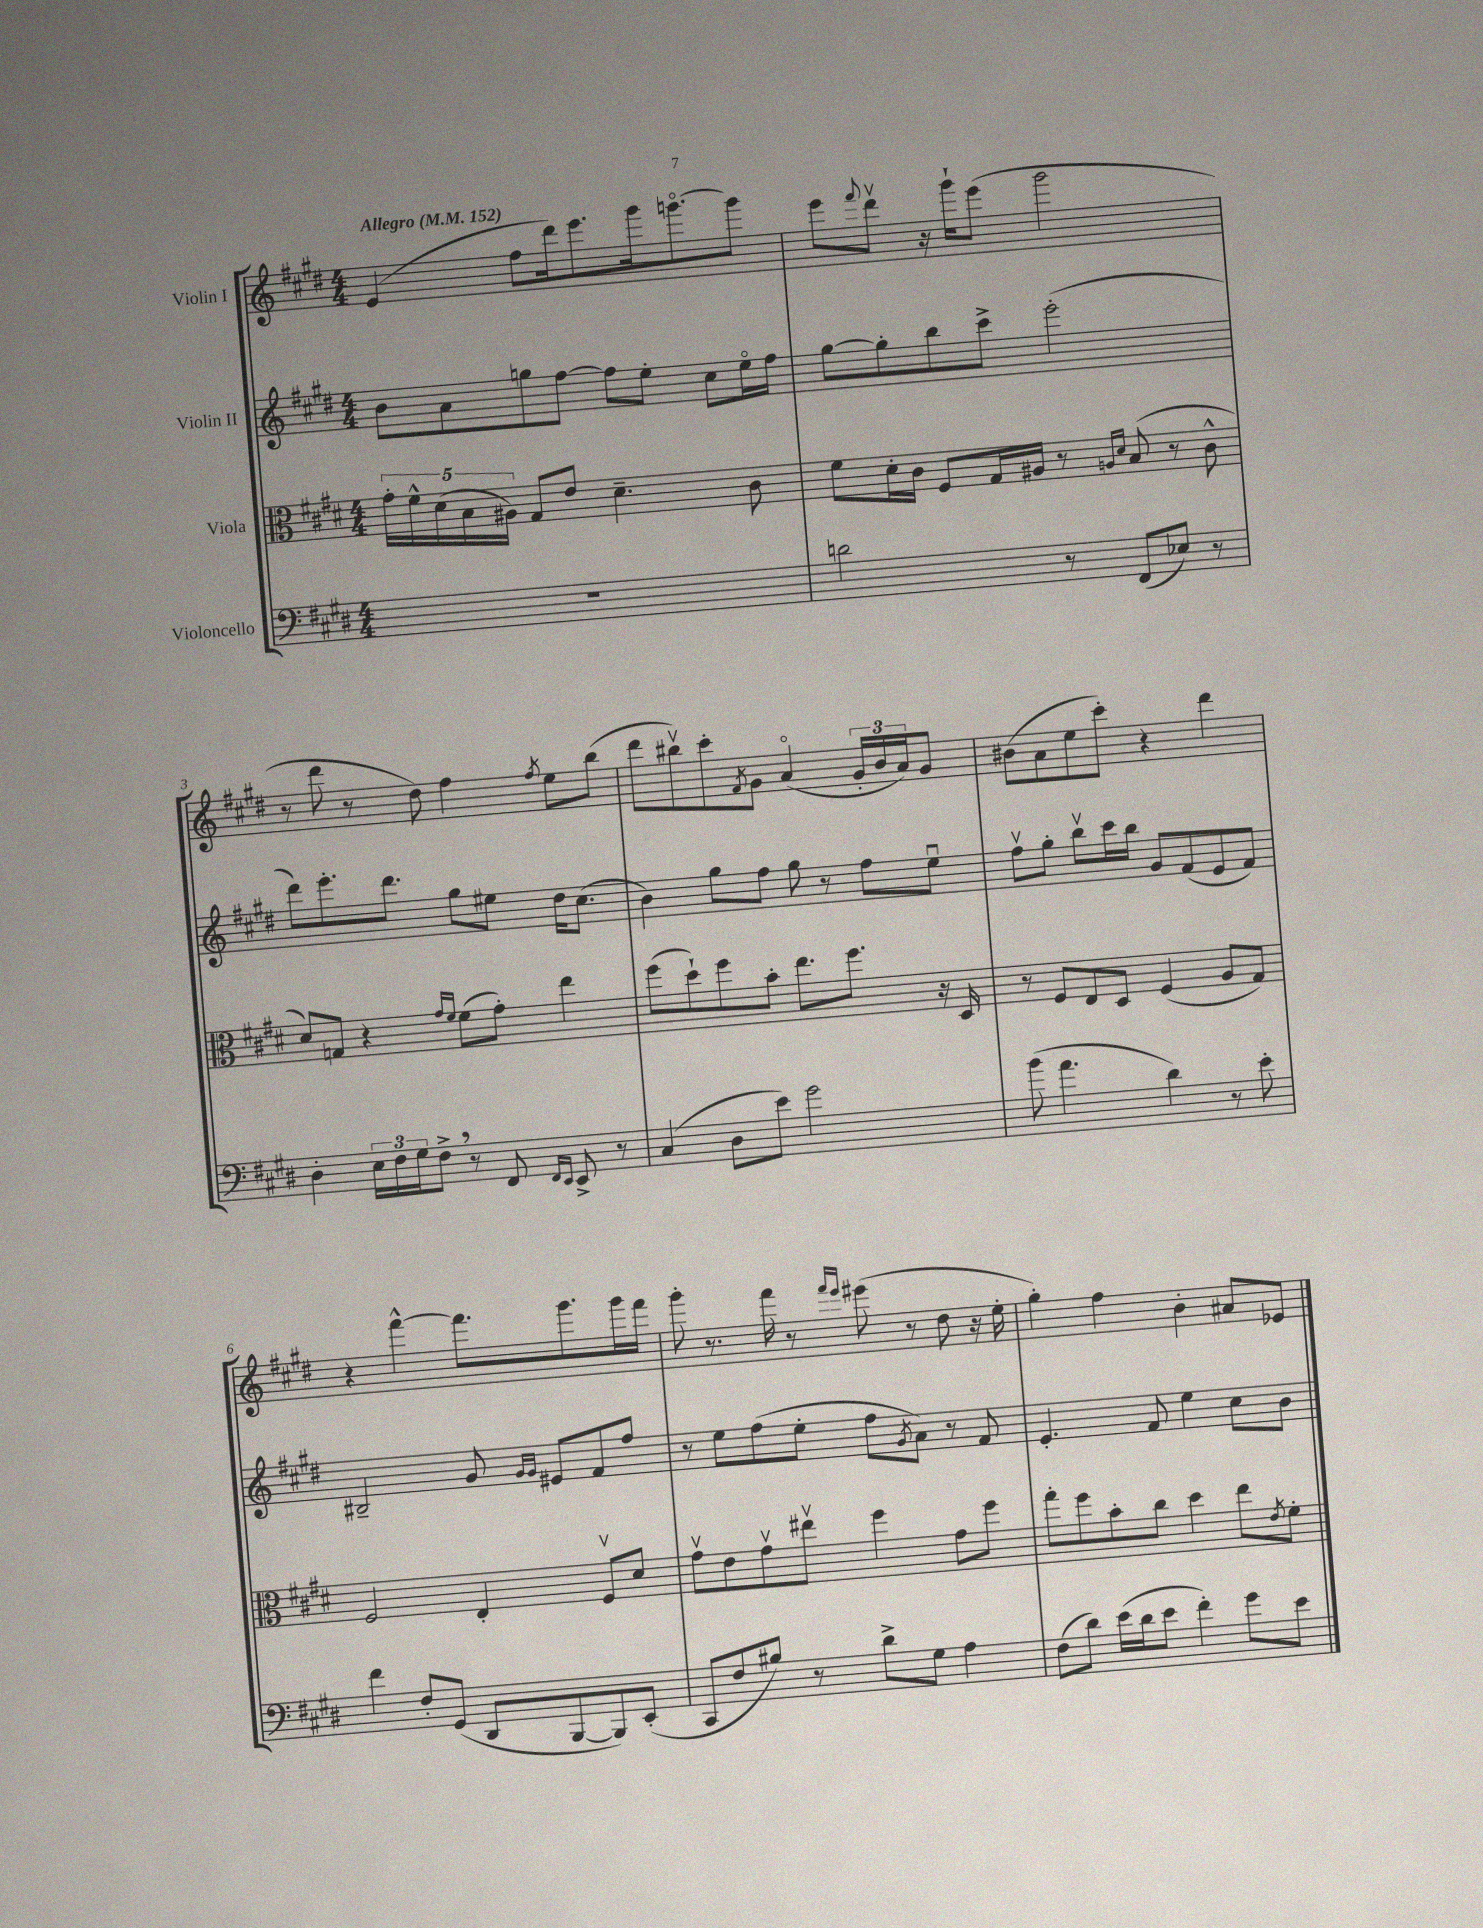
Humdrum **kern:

**kern	**kern	**kern	**kern
*staff4	*staff3	*staff2	*staff1
*clefF4	*clefC3	*clefG2	*clefG2
*k[f#c#g#d#]	*k[f#c#g#d#]	*k[f#c#g#d#]	*k[f#c#g#d#]
*M4/4	*M4/4	*M4/4	*M4/4
*MM152	*MM152	*MM152	*MM152
1r	20g#'\LL	8b\L	(4e/
.	20f#^^\	.	.
.	(20d#\	.	.
.	.	8a\	.
.	20B\	.	.
.	20A#\JJ)	.	.
.	8G#/L	8gg\	8ff#\L
.	8e/J	[8ff#\J	16ddd#\k)
.	.	.	8.eee\
.	4.d#~\	8ff#\]L	.
.	.	8ee'\J	16ggg#\k
.	.	.	[8.gggo\
.	.	8cc#\L	.
.	8c#\	16eeo\L	8ggg\]J
.	.	16ff#\JJ	.
=	=	=	=
2d\	8f#\L	[8gg#\L	8eee\L
.	.	.	8qqfff#/
.	16d#'\L	8gg#'\]	8ddd#v\J
.	16c#\JJ	.	.
.	8F#/L	8bb\	16r
.	.	.	16ggg#`\LK
.	16G#/L	8ccc#^\J	(8eee\J
.	16A#/JJ	.	.
8r	8r	(2eee'\	2ggg#\
.	16qqA/LL	.	.
.	16qqd#/JJ	.	.
(8FF#/L	(8B/	.	.
8E-/J)	8r	.	.
8r	8c#^^\	.	.
=	=	=	=
4D#'\	8d#/L)	8ddd#\L)	8r
.	8G/J	8.eee'\	8ddd#\
24E\LL	4r	.	8r
24F#\	.	.	.
.	.	8.ddd#\J	.
24G#\J	.	.	.
8F#^\J	.	.	8dd#\)
.	16qqg#/LL	.	.
.	16qqf#/JJ	.	.
8r	(8f#\L	8gg#\L	4ff#\
8FF#/	8g#'\J)	8ee#\J	.
16qqFF#/LL	.	.	.
16qqEE/JJ	.	.	8qff#/
8EE^/	4ee\	16dd#\LK	8ee\L
.	.	(8.cc#\J	.
8r	.	.	(8bb\J
=	=	=	=
(4C#/	(8ff#\L	4b\)	8ddd#\L
.	8dd#`\)	.	8bb#v\)
8D#\L	8ff#\	8gg#\L	8ccc#'\
.	.	.	8qf#/
8e\J)	8b'\J	8ff#\J	8g#\J
2g#\	8.ee\L	8gg#\	(4ao/
.	.	8r	.
.	8.ff#\J	.	.
.	.	8ff#\L	24g#'/LL
.	.	.	24b/
.	.	.	24a/J)
.	16r	8eeu\J	8g#/J
.	16D#/	.	.
=	=	=	=
(8b\	8r	8ff#v\L	(8b#\L
4.a\	8F#/L	8gg#'\J	8a\
.	8E/	8bbv\L	8ee\
.	8D#/J	16ccc#\L	8ccc#'\J)
.	.	16bb\JJ	.
4d#\)	(4F#/	8g#/L	4r
.	.	(8f#/	.
8r	8A/L	8e/	4ddd#\
8e'\	8G#/J)	8f#/J)	.
=	=	=	=
4f#\	2F#/	2B#~/	4r
8F#'/L	.	.	[4fff#^^\
(8GG#/J	.	.	.
8DD#/L	4E'/	8g#/	8.fff#\]L
.	.	16qqg#/LL	.
.	.	16qqg#/JJ	.
[8BBB/	.	8e#/L	.
.	.	.	8.ggg#\
8BBB/])	8F#v/L	8f#/	.
(8EE'/J	8d#/J	8ff#/J	16ggg#\L
.	.	.	16fff#\JJ
=	=	=	=
8CC#/L	8g#v\L	8r	8ggg#'\
8F#/	8e\	8ee\L	8.r
8B#/J)	8g#v\	(8ff#\	.
.	.	.	16fff#\
8r	8ee#v\J	8ee'\J	8r
.	.	.	16qqfff#/LL
.	.	.	16qqeee/JJ
8d#^\L	4ff#\	8ff#\L	(8eee#\
.	.	8qg#/	.
8G#\J	.	8a\J)	8r
4A\	8g#\L	8r	8dd#\
.	8ff#\J	8f#/	16r
.	.	.	16ee'\
=	=	=	=
(8F#\L	8gg#'\L	4.e'/	4gg#'\)
8d#\J)	8ff#\	.	.
(16e\LL	8b'\	.	4ff#\
16d#\J	.	.	.
8e\J	8cc#\J	8f#/	.
4f#'\)	4dd#\	4ee\	4b'\
8g#\L	8ee\L	8cc#\L	8a#/L
.	8qe/	.	.
8e\J	8f#'\J	8b\J	8e-/J
==	==	==	==
*-	*-	*-	*-
